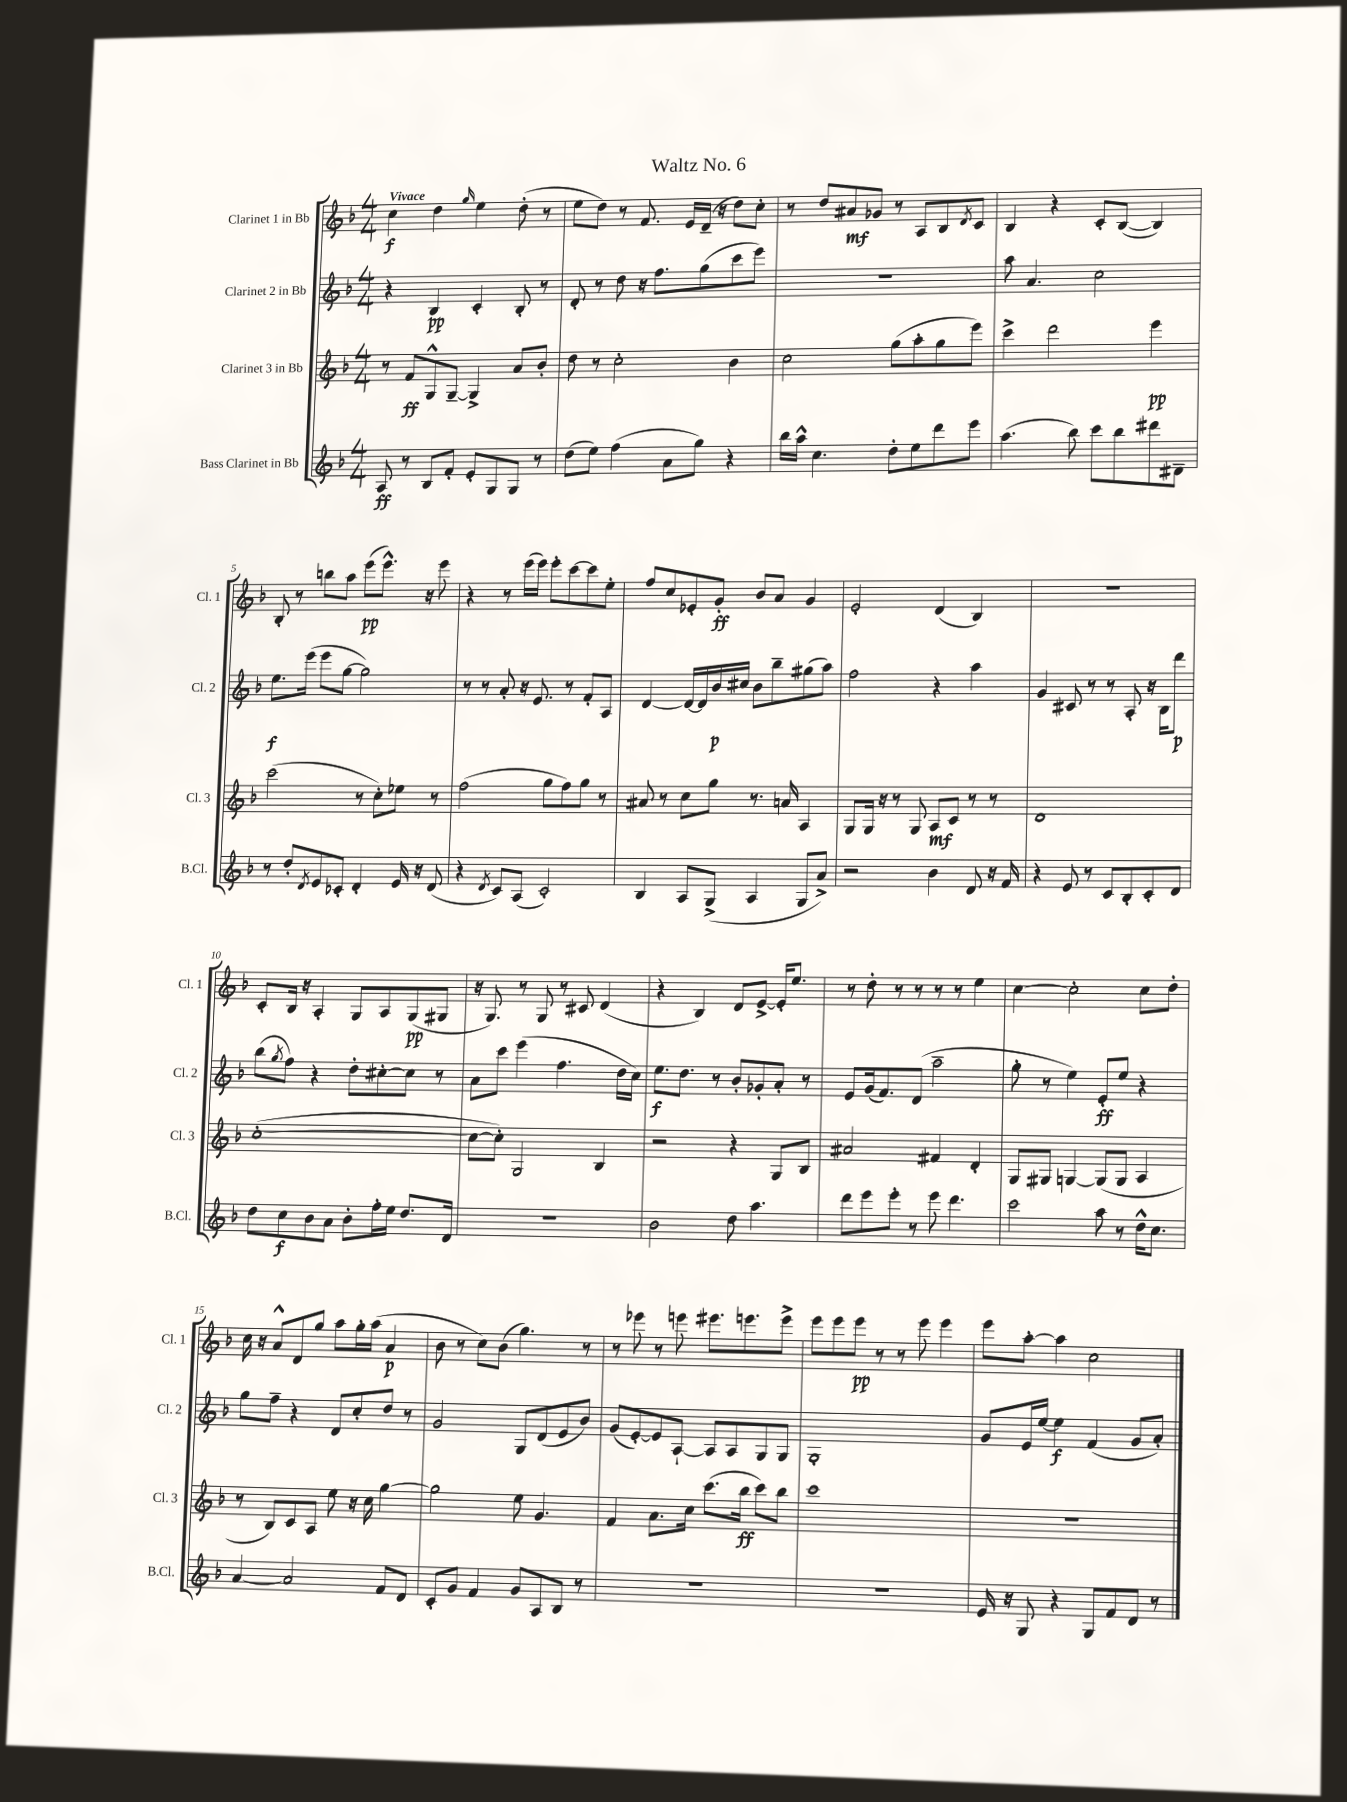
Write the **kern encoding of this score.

**kern	**kern	**kern	**kern
*staff4	*staff3	*staff2	*staff1
*clefG2	*clefG2	*clefG2	*clefG2
*k[b-]	*k[b-]	*k[b-]	*k[b-]
*M4/4	*M4/4	*M4/4	*M4/4
8A	8r	4r	4cc
8r	8f	.	.
8B-	8G^^	4B-	4dd
8f'	[8G~	.	.
.	.	.	16qqgg
8e'	4G^]	4c'	4ee
8G	.	.	.
8G	8a	8B-'	(8dd'
8r	8b-'	8r	8r
=	=	=	=
(8dd	8dd	8d'	8ee
8ee)	8r	8r	8dd)
(4ff	2cc'	8dd	8r
.	.	16r	8.f
.	.	8.ff	.
8a	.	.	.
.	.	.	16e
8gg)	.	(8gg	(16d~
.	.	.	16r
4r	4b-	8ccc	8dd)
.	.	8eee)	8cc'
=	=	=	=
16bb-	2cc	1r	8r
16aa^^	.	.	.
4.cc	.	.	8dd
.	.	.	8a#
.	.	.	8g-
8dd'	(8gg	.	8r
8ee	8aa'	.	8A
8ddd	8gg	.	8B-
.	.	.	8qd
8eee	8eee)	.	8c
=	=	=	=
(4.aa	4ccc^	8aa	4B-
.	.	4.a	.
.	2ddd	.	4r
8bb-)	.	.	.
8ccc	.	2cc	8c'
8bb-	.	.	([8B-
8ddd#	4eee	.	4B-])
8d#~	.	.	.
=	=	=	=
8r	(2ccc	8.ee	8B-'
8dd'	.	.	8r
.	.	(16eee	.
8qd	.	.	.
8e	.	8eee	8bb
8c-'	.	[8gg	8aa
4d'	8r	2gg])	(8eee
.	8cc')	.	8.eee^^)
16e	8ee-	.	.
16r	.	.	16r
(8d	8r	.	8eee
=	=	=	=
4r	(2ff	8r	4r
.	.	8r	.
8qd	.	.	.
8c)	.	8a'	8r
(8A	.	16r	(16eee
.	.	8.e	16eee)
2c')	8gg	.	8eee'
.	8ff)	8r	[8ccc
.	8gg	8f'	8ccc]
.	8r	8A	8ee'
=	=	=	=
4B-	8a#	[4d	8ff
.	8r	.	8cc
8A	8cc	16d_	8e-'
.	.	16d]	.
(8G^	8gg	16b-	8g'
.	.	16cc#	.
4A	8.r	8b-	8b-
.	.	8bb-~	8a
.	16a	.	.
8G	4A	(8gg#	4g
8a^)	.	8aa)	.
=	=	=	=
2r	8G	2ff	2e'
.	16G	.	.
.	16r	.	.
.	8r	.	.
.	8G	.	.
4b-	8A	4r	(4d
.	8c	.	.
8d	8r	4aa	4B-)
16r	8r	.	.
16f	.	.	.
=	=	=	=
4r	1d	4g	1r
8e	.	8c#	.
8r	.	8r	.
8c	.	8r	.
8B-'	.	8A'	.
8c'	.	16r	.
.	.	16B-	.
8d	.	8ddd	.
=	=	=	=
8dd	([1cc'	(8bb-	8c'
.	.	8qgg	.
8cc	.	8ff)	16B-
.	.	.	16r
8b-	.	4r	4A'
8a	.	.	.
8b-'	.	8dd'	8G
16ff'	.	[8cc#'	8A
16ee	.	.	.
8.dd	.	8cc#]	(8G
.	.	8r	8G#
16d	.	.	.
=	=	=	=
1r	8cc_	8a	16r
.	.	.	8.G)
.	8cc'])	8ccc	.
.	2G	(4eee	8r
.	.	.	8G
.	.	4.ff	8r
.	.	.	8c#
.	4B-	.	(4d
.	.	16dd	.
.	.	16cc)	.
=	=	=	=
2b-	2r	8.ee	4r
.	.	8.dd	.
.	.	.	4B-)
.	.	8r	.
8dd	4r	8b-'	8d
4.aa	.	8g-'	[8e^
.	8G	8a'	16e']
.	.	.	8.ee
.	8B-	8r	.
=	=	=	=
8ddd	2a#	8e	8r
8eee	.	(16g	8dd'
.	.	8.f)	.
8eee'	.	.	8r
8r	.	(8d	8r
8eee	4f#	2aa~	8r
4.ddd	.	.	8r
.	4d'	.	4ee
=	=	=	=
2ccc	8G	8gg'	[4cc
.	8G#	8r	.
.	[4G	4ee)	2cc']
8aa	(8G]	8e'	.
8r	8G	8ee	.
16dd^^	4A	4r	8cc
8.cc	.	.	.
.	.	.	8dd'
=	=	=	=
[4a	8r	8gg	16cc
.	.	.	16r
.	8B-)	8ff~	8a^^
2a]	8c	4r	8d
.	8A	.	8gg
.	8ee	8d	8aa
.	16r	8cc'	16gg'
.	16cc	.	(16aa
8f	[4gg	8dd	4a
8d	.	8r	.
=	=	=	=
8c'	2gg]	2g	8b-
8g	.	.	8r
4f	.	.	8cc)
.	.	.	(8b-
8g	8ee	8G	4.gg)
8A	4.g	(8d	.
8B-	.	8e	.
8r	.	8b-)	8r
=	=	=	=
1r	4f	(8g	8r
.	.	[8e')	8eee-
.	8.a	8e]	8r
.	.	[8A`	8eee
.	16cc	.	.
.	(8.ccc	8A]	8.eee#
.	.	8A	.
.	16bb-	.	8.eee
.	8ccc)	8G	.
.	8bb-	8G	8eee^
=	=	=	=
1r	1ccc	1G'	8eee
.	.	.	8eee
.	.	.	8eee
.	.	.	8r
.	.	.	8r
.	.	.	8eee
.	.	.	4eee
=	=	=	=
16e	1r	8g	8eee
16r	.	.	.
8G	.	16e	[8aa'
.	.	[16ee	.
4r	.	4ee]	4aa]
8G	.	(4f	2cc
8f	.	.	.
8d	.	8g	.
8r	.	8a')	.
==	==	==	==
*-	*-	*-	*-
